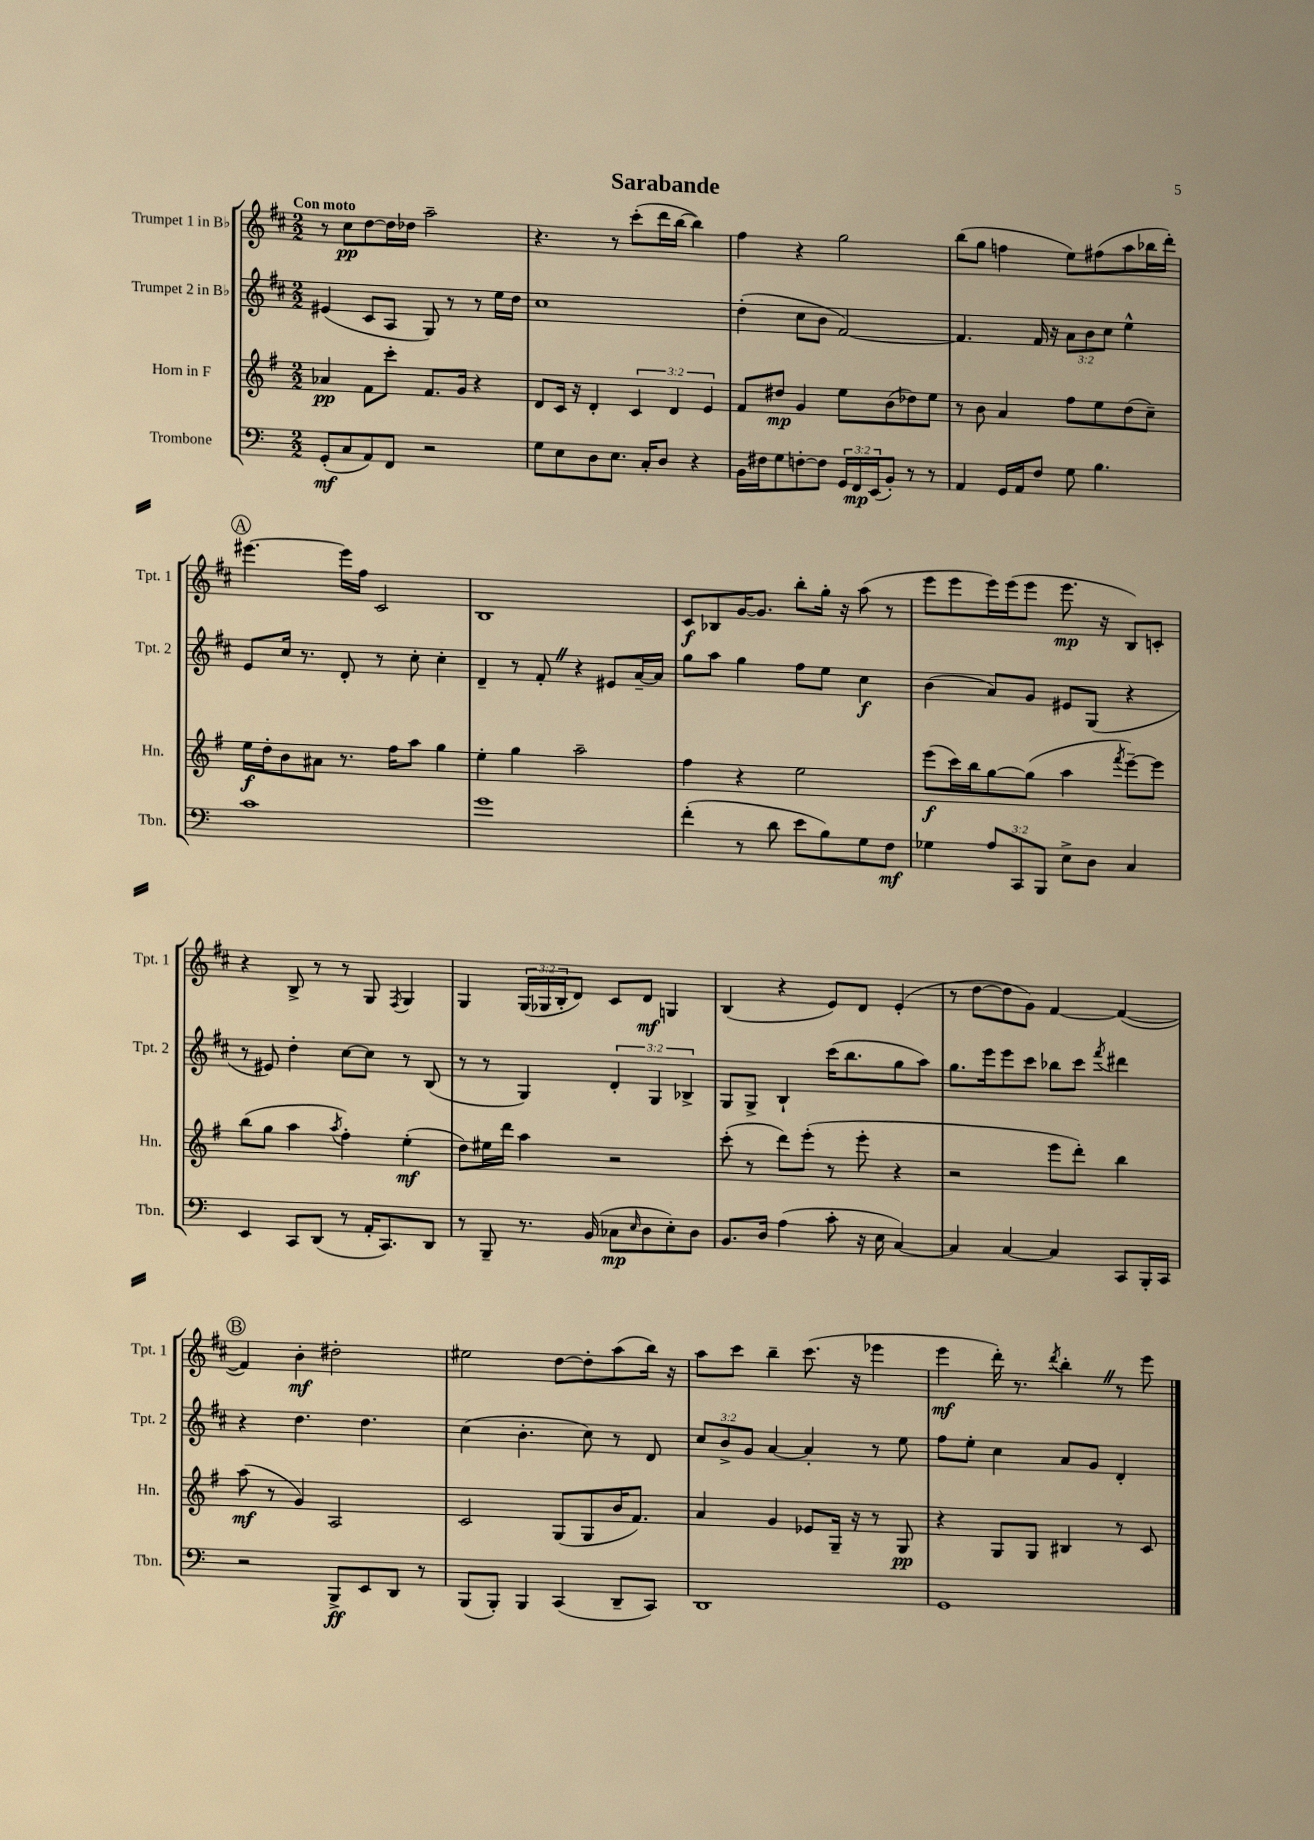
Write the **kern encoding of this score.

**kern	**kern	**kern	**kern
*staff4	*staff3	*staff2	*staff1
*clefF4	*clefG2	*clefG2	*clefG2
*k[]	*k[f#]	*k[f#c#]	*k[f#c#]
*M2/2	*M2/2	*M2/2	*M2/2
(8GG'/L	4a-/	(4e#/	8r
8C/	.	.	8cc#\L
8AA/)	8f#\L	8c#/L	[8dd\
8FF/J	8ccc'\J	8A/J	16dd\]L
.	.	.	16dd-\JJ
2r	8.f#/L	8G/)	2aa~\
.	.	8r	.
.	16g/Jk	.	.
.	4r	8r	.
.	.	16ee\LL	.
.	.	16dd\JJ	.
=	=	=	=
8G\L	8d/L	1cc#	4.r
8E\	16c/Jk	.	.
.	16r	.	.
8D\	4d'/	.	.
8.E\J	.	.	8r
.	6c/	.	(8ccc#'\L
16C'/LK	.	.	.
8D/J	.	.	16ddd\L
.	6d/	.	.
.	.	.	[16bb\JJ
4r	.	.	4bb\])
.	6e/	.	.
=	=	=	=
16BB\LL	8f#/L	(4dd'\	4ff#\
16F#\J	.	.	.
8G\	8dd#/J	.	.
[8F'\	4g/	8cc#\L	4r
8F\]J	.	8b\J	.
24GG/LL	8ee\L	[2f#/)	2gg\
24FF/	.	.	.
(24EE/J	.	.	.
8BB'/J)	(8b\	.	.
8r	8dd-\)	.	.
8r	8ee\J	.	.
=	=	=	=
4AA/	8r	4.f#/]	(8bb\L
.	8b\	.	8gg\J
16GG/LL	4a/	.	4ff\
16AA/J	.	.	.
8F/J	.	16f#/	.
.	.	16r	.
8G\	8ff#\L	12a\L	8ee\L)
.	.	12b\	.
4.B\	8ee\	.	(8ff#\
.	.	12cc#\J	.
.	(8dd\	4ee^^\	8aa\
.	8cc~\J)	.	16bb-\L
.	.	.	16ddd'\JJ)
=	=	=	=
1c	16ee\LL	8e/L	[4.eee#\
.	16dd'\J	.	.
.	8b\	16cc#/Jk	.
.	.	8.r	.
.	8a#\J	.	.
.	8.r	8d'/	16eee#\]LL
.	.	.	16ff#\JJ
.	.	8r	2c#/
.	16ff#\LK	.	.
.	8aa\J	8cc#'\	.
.	4gg\	4cc#'\	.
=	=	=	=
1g	4ee'\	4d~/	1B
.	4gg\	8r	.
.	.	8f#'/	.
.	2aa~\	4r	.
.	.	8e#/L	.
.	.	[16a~/L	.
.	.	16a/]JJ	.
=	=	=	=
(4f'\	4ff#\	8gg\L	8c#/L
.	.	8aa\J	8B-/
8r	4r	4gg\	[16g/K
.	.	.	8.g/]J
8d\	.	.	.
8e\L	2ee\	8ff#\L	8bb'\L
8B\)	.	8ee\J	16gg'\Jk
.	.	.	16r
8G\	.	4cc#\	(8aa\
8F\J	.	.	8r
=	=	=	=
4G-\	(8eee\L	(4b\	8eee\L
.	16ccc\L)	.	8eee\
.	16bb\J	.	.
12A/L	[8gg\	8a/L)	16eee\L)
.	.	.	(16eee\J
12CC/	.	.	.
.	(8gg\]J	8g/J	8eee\J
12BBB/J	.	.	.
8E^\L	4aa\	8e#/L	8.eee\
8D\J	.	(8G/J	.
.	.	.	16r
.	8qfff#/	.	.
4C/	[8eee~\L)	4r	8B/L)
.	8eee\]J	.	8c'/J
=	=	=	=
4EE/	(8bb\L	8r	4r
.	8gg\J	8e#/)	.
8CC/L	4aa\	4dd'\	8B^/
(8DD/J	.	.	8r
.	8qaa/	.	.
8r	4ff#'\)	[8cc#\L	8r
16AA'/LK	.	8cc#\]J	8G/
8.CC/)	.	.	.
.	.	.	8qF#/
.	(4ee'\	8r	4G/
8DD/J	.	(8B/	.
=	=	=	=
8r	8dd\L)	8r	4G/
8BBB~/	16ee#\L	8r	.
.	16ddd\JJ	.	.
8.r	4aa\	4G/)	(24G/LL
.	.	.	24G-/
.	.	.	24B'/J
.	.	.	8d/J)
(16BB/	.	.	.
8C-\L	2r	6d'/	8c#/L
16qqE/	.	.	.
8D\	.	.	8d/J
.	.	6G/	.
8E'\)	.	.	4G/
.	.	6B-^/	.
8D\J	.	.	.
=	=	=	=
8.BB/L	(8ccc'\	8G/L	(4B/
.	8r	8G^/J	.
16D/Jk	.	.	.
(4A\	8ddd\L)	4B`/	4r
.	(8eee'\J	.	.
8c'\	8r	(16ccc#\LK	8e/L)
.	.	8.bb\	.
16r	8eee'\	.	8d/J
16E\	.	.	.
[4C/)	4r	8gg\	(4e'/
.	.	8aa\J)	.
=	=	=	=
4C/]	2r	8.gg\L	8r
.	.	.	[8dd\L
.	.	16eee\k	.
[4C/	.	8eee\	8dd\]
.	.	8ccc#\J	8g\J)
4C/]	8eee\L	8bb-\L	[4f#/
.	8ddd'\J)	8ccc#\J	.
.	.	8qfff#/	.
8CC/L	4bb\	4ddd#\	(4f#/_
16BBB'/L	.	.	.
16CC/JJ	.	.	.
=	=	=	=
2r	(8aa\	4r	4f#/])
.	8r	.	.
.	4g/)	4.dd\	4b'\
8BBB^/L	2A/	.	2dd#'\
8EE/	.	4.dd\	.
8DD/J	.	.	.
8r	.	.	.
=	=	=	=
(8BBB/L	2c/	(4cc#\	2ee#\
8BBB'/J)	.	.	.
4BBB/	.	4.b'\	.
(4CC/	(8G/L	.	[8dd\L
.	8G/	8cc#\)	8dd'\]
8DD~/L	16b/K	8r	(8aa\
.	8.f#/J)	.	.
8CC/J)	.	8d/	16bb\Jk)
.	.	.	16r
=	=	=	=
1DD	4a/	12cc#/L	8aa\L
.	.	12b^/	.
.	.	.	8ccc#\J
.	.	12g/J	.
.	4g/	[4a/	4bb~\
.	8e-/L	4a'/]	(8.ccc#\
.	16G~/Jk	.	.
.	16r	.	16r
.	8r	8r	4eee-\
.	8G/	8ee\	.
=	=	=	=
1GG	4r	8ff#\L	4eee\
.	.	8ee'\J	.
.	8G/L	4cc#\	16ddd'\)
.	.	.	8.r
.	8G/J	.	.
.	.	.	8qddd/
.	4B#/	8a/L	4bb'\
.	.	8g/J	.
.	8r	4d'/	8r
.	8c/	.	8eee\
==	==	==	==
*-	*-	*-	*-
